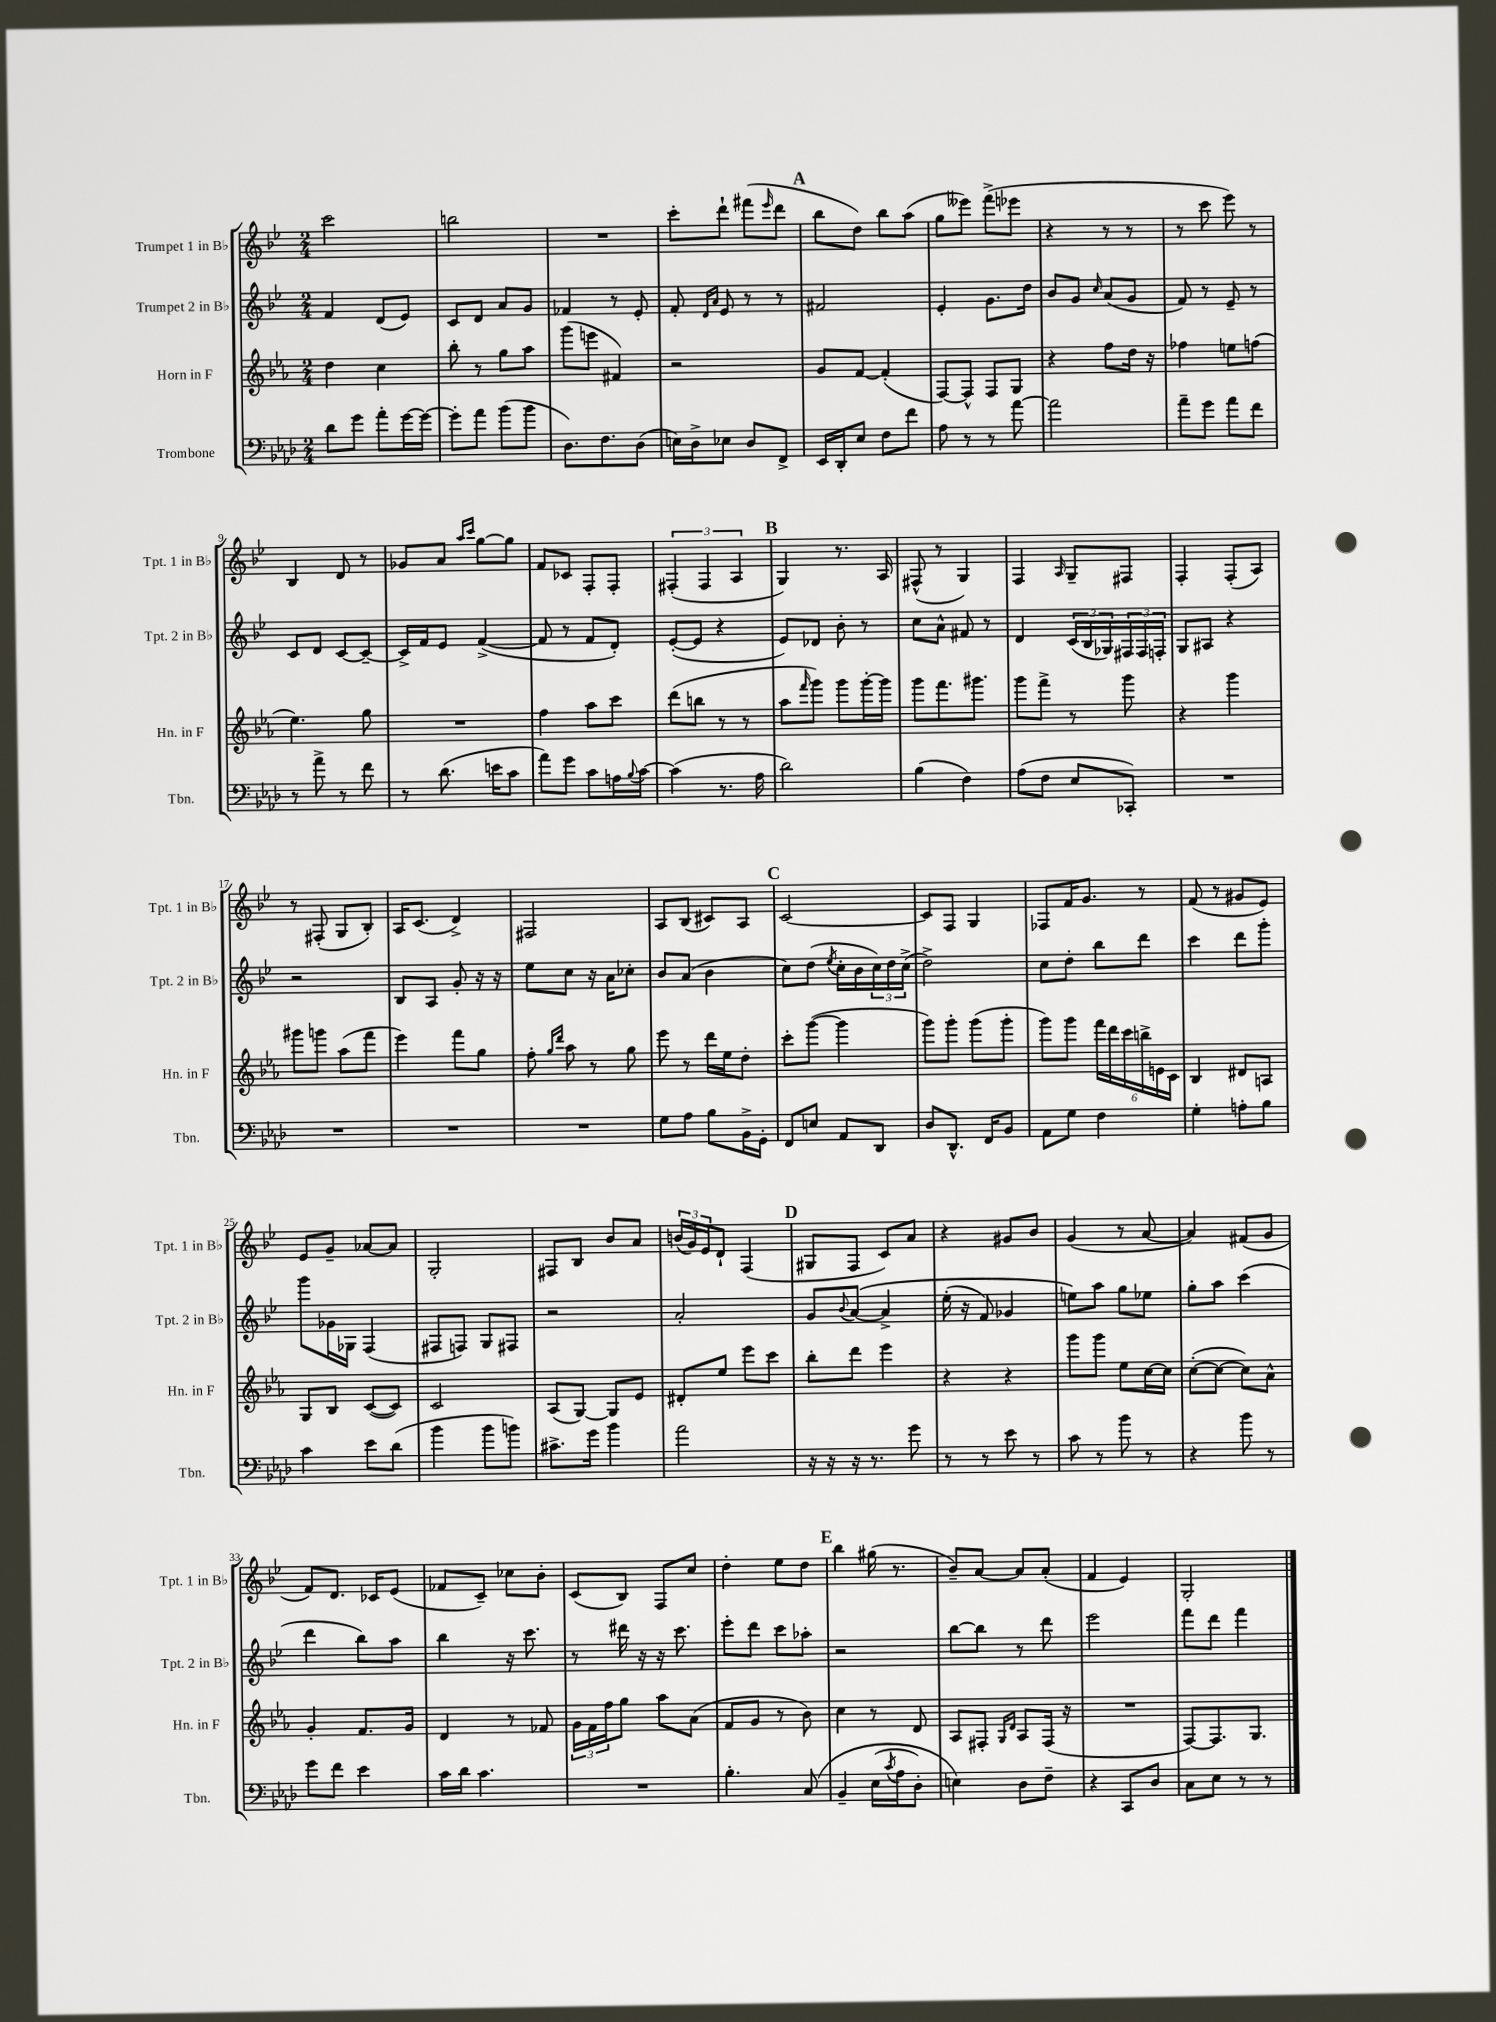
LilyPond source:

<<
\new StaffGroup <<
\new Staff = "s0" \with { instrumentName = "Trumpet 1 in Bb" shortInstrumentName = "Tpt. 1 in Bb" } {
    \clef treble \key bes \major \numericTimeSignature \time 2/4
    c'''2 |
    b''2 |
    R2 |
    c'''8-. d'''8-! fis'''8( \grace { ees'''16 } d'''8 |
    \mark \markup { \bold "A" } bes''8 d''8) bes''8 a''8( |
    g''8 eeses'''8) f'''8->( ees'''8 |
    r4 r8 r8 |
    r8 c'''8 ees'''8) r8 |
    bes4 d'8 r8 |
    ges'8 a'8 \grace { a''16 c'''16 } g''8~ g''8 |
    f'8 ces'8 f8-. f8-. |
    \tuplet 3/2 { fis4-.( fis4 a4 } |
    \mark \markup { \bold "B" } g4) r8. a16 |
    fis8-^( r8 g4) |
    f4 \grace { a16 } g8-- fis8 |
    f4-. f8-.( a8) |
    r8 fis8-.( g8 bes8-.) |
    a16 c'8.( d'4->) |
    fis2 |
    a8 bes8( cis'8) a8 |
    \mark \markup { \bold "C" } c'2~ |
    c'8 f8 g4 |
    fes8 f'16 g'8. r8 |
    f'8( r8 gis'8 ees'8) |
    ees'8 g'8-- aes'8~ aes'8 |
    g2-. |
    fis8 bes8 bes'8 a'8 |
    \tuplet 3/2 { b'16( g'16) ees'16 } d'8-! f4( |
    \mark \markup { \bold "D" } gis8 f8 c'8) a'8 |
    r4 gis'8 bes'8 |
    g'4( r8 a'8~ |
    a'4) fis'8( g'8 |
    f'8) d'8. ces'16 ees'8( |
    fes'8 c'8--) ces''8 bes'8-. |
    c'8( bes8) f8 c''8 |
    d''4-. ees''8 d''8 |
    \mark \markup { \bold "E" } bes''4 gis''16( r8. |
    bes'8--) a'8~ a'8 a'8-.( |
    f'4 ees'4) |
    g2-. \bar "|." |
}
\new Staff = "s1" \with { instrumentName = "Trumpet 2 in Bb" shortInstrumentName = "Tpt. 2 in Bb" } {
    \clef treble \key bes \major \numericTimeSignature \time 2/4
    f'4 d'8( ees'8) |
    c'8 d'8 a'8 g'8 |
    fes'4 r8 ees'8-. |
    f'8-. \grace { d'16 a'16 } ees'8 r8 r8 |
    \mark \markup { \bold "A" } fis'2 |
    ees'4-. g'8. d''16 |
    bes'8 g'8 \grace { c''16 } a'8( g'8 |
    f'8) r8 ees'8-- r8 |
    c'8 d'8 c'8~ c'8~-- |
    c'16-> f'16 ees'8 f'4~->( |
    f'8 r8 f'8 d'8-.) |
    ees'8~-.( ees'8 r4 |
    \mark \markup { \bold "B" } ees'8) des'8 bes'8-. r8 |
    c''8 a'8-^ fis'8 r8 |
    d'4 \tuplet 3/2 { c'16( bes16 ges16) } \tuplet 3/2 { fis16 fis16 f16-. } |
    g8 ais8 r4 |
    r2 |
    bes8 a8 g'8-. r16 r16 |
    ees''8 c''8 r16 a'16 ces''8-. |
    bes'8 a'8( bes'4 |
    \mark \markup { \bold "C" } c''8) d''8( \acciaccatura { ees''8 } c''16-. bes'16 \tuplet 3/2 { c''16) d''16 c''16->( } |
    d''2->) |
    c''8 d''8-. bes''8 d'''8 |
    c'''4 d'''8 g'''8-. |
    g'''8 ges'16 ges16 f4( |
    fis8 f8) g8 fis8 |
    r2 |
    a'2-. |
    \mark \markup { \bold "D" } g'8 \appoggiatura { bes'8 } a'8~\( a'4-> |
    ees''16-.( r16 f'8) ges'4 |
    e''8\) a''8 g''8 ees''8 |
    g''8-. a''8 c'''4( |
    d'''4 bes''8) a''8 |
    bes''4 r16 c'''8. |
    r8 dis'''16 r16 r16 c'''8. |
    ees'''8-. d'''8 c'''8 aes''8-. |
    \mark \markup { \bold "E" } r2 |
    bes''8~ bes''8 r8 d'''8 |
    ees'''2 |
    f'''8 d'''8 f'''4 \bar "|." |
}
\new Staff = "s2" \with { instrumentName = "Horn in F" shortInstrumentName = "Hn. in F" } {
    \clef treble \key ees \major \numericTimeSignature \time 2/4
    d''4 c''4 |
    bes''8-. r8 g''8 aes''8 |
    g'''8( e'''8 fis'4) |
    r2 |
    \mark \markup { \bold "A" } g'8 f'8~ f'4-.( |
    f8~) f8-^ f8 g8 |
    r4 f''8 d''16 r16 |
    fes''4 e''8 f''8( |
    ees''4.) g''8 |
    R2 |
    f''4 aes''8 c'''8 |
    d'''8( b''8 r8 r8 |
    \mark \markup { \bold "B" } aes''8 \grace { f'''16 } g'''8) g'''8 g'''16~-. g'''16 |
    g'''8 f'''8. gis'''8. |
    g'''8 f'''8-> r8 g'''8 |
    r4 g'''4 |
    gis'''8 g'''8 aes''8( f'''8 |
    ees'''4) f'''8 g''8 |
    f''8-. \grace { g''16 d'''16 } aes''8 r8 g''8 |
    ees'''8 r8 d'''16 ees''16 d''8-. |
    \mark \markup { \bold "C" } c'''8-. g'''8~( g'''4 |
    g'''8) g'''8-. g'''8( g'''8-. |
    g'''8) g'''8 \tuplet 6/4 { f'''16 d'''16 c'''16 b''16-> e'16 c'16 } |
    bes4 dis'8 a8 |
    g8 bes8 c'8~( c'8) |
    c'2 |
    aes8( g8~) g8 ees'8 |
    dis'8-. ees''8 ees'''8 c'''8 |
    \mark \markup { \bold "D" } bes''8-. d'''8 ees'''4 |
    r4 r4 |
    g'''8 g'''8 ees''8 c''16~ c''16 |
    c''8~-.( c''8~ c''8) aes'8-^ |
    g'4-. f'8. g'16 |
    d'4 r8 fes'8 |
    \tuplet 3/2 { g'16 f'16 f''16 } g''8 aes''8 aes'8( |
    f'8 g'8 r8 bes'8) |
    \mark \markup { \bold "E" } c''4 r8 d'8 |
    aes8 fis8-. \grace { g16 d'16 } aes8 fis16( r16 |
    R2 |
    f8~) f8. g8. \bar "|." |
}
\new Staff = "s3" \with { instrumentName = "Trombone" shortInstrumentName = "Tbn." } {
    \clef bass \key aes \major \numericTimeSignature \time 2/4
    des'8 g'8 aes'8-. g'16~ g'16~ |
    g'8-. aes'8 bes'8( bes'8 |
    des8.) f8. des8( |
    e16) des16-> ees8 des8 f,8-> |
    \mark \markup { \bold "A" } ees,16 des,16-. ees8 f8 f'8 |
    aes8 r8 r8 aes'8~ |
    aes'2 |
    aes'8-- g'8 aes'8 f'8 |
    r8 aes'8-> r8 f'8 |
    r8 des'8.( e'16 c'8 |
    aes'8) g'8 c'8 a16 \appoggiatura { bes8 } c'16~ |
    c'4( r8. aes16 |
    \mark \markup { \bold "B" } des'2) |
    bes4( f4) |
    aes8( f8 ees8 ces,8-.) |
    R2 |
    R2 |
    R2 |
    R2 |
    g8 aes8 bes8 bes,16-> g,16-. |
    \mark \markup { \bold "C" } f,8 e8 aes,8 des,8 |
    des8 des,8.-^ f,16 bes,8 |
    aes,8 g8 f4 |
    g4-. a8-. bes8 |
    c'4 ees'8 des'8( |
    bes'4 bes'8 b'8) |
    cis'8.-> g'16 bes'4 |
    aes'2 |
    \mark \markup { \bold "D" } r16 r16 r16 r8. g'8 |
    r8 r8 ees'8 r8 |
    c'8 r8 bes'8 r8 |
    r4 bes'8 r8 |
    g'8 f'8 ees'4 |
    c'16 des'16 c'4. |
    R2 |
    bes4.-. c8\( |
    \mark \markup { \bold "E" } bes,4-- ees16( \acciaccatura { c'8 } aes16 des8-.) |
    e4\) des8 f8-- |
    r4 c,8 des8 |
    c8 ees8 r8 r8 \bar "|." |
}
>>
>>
